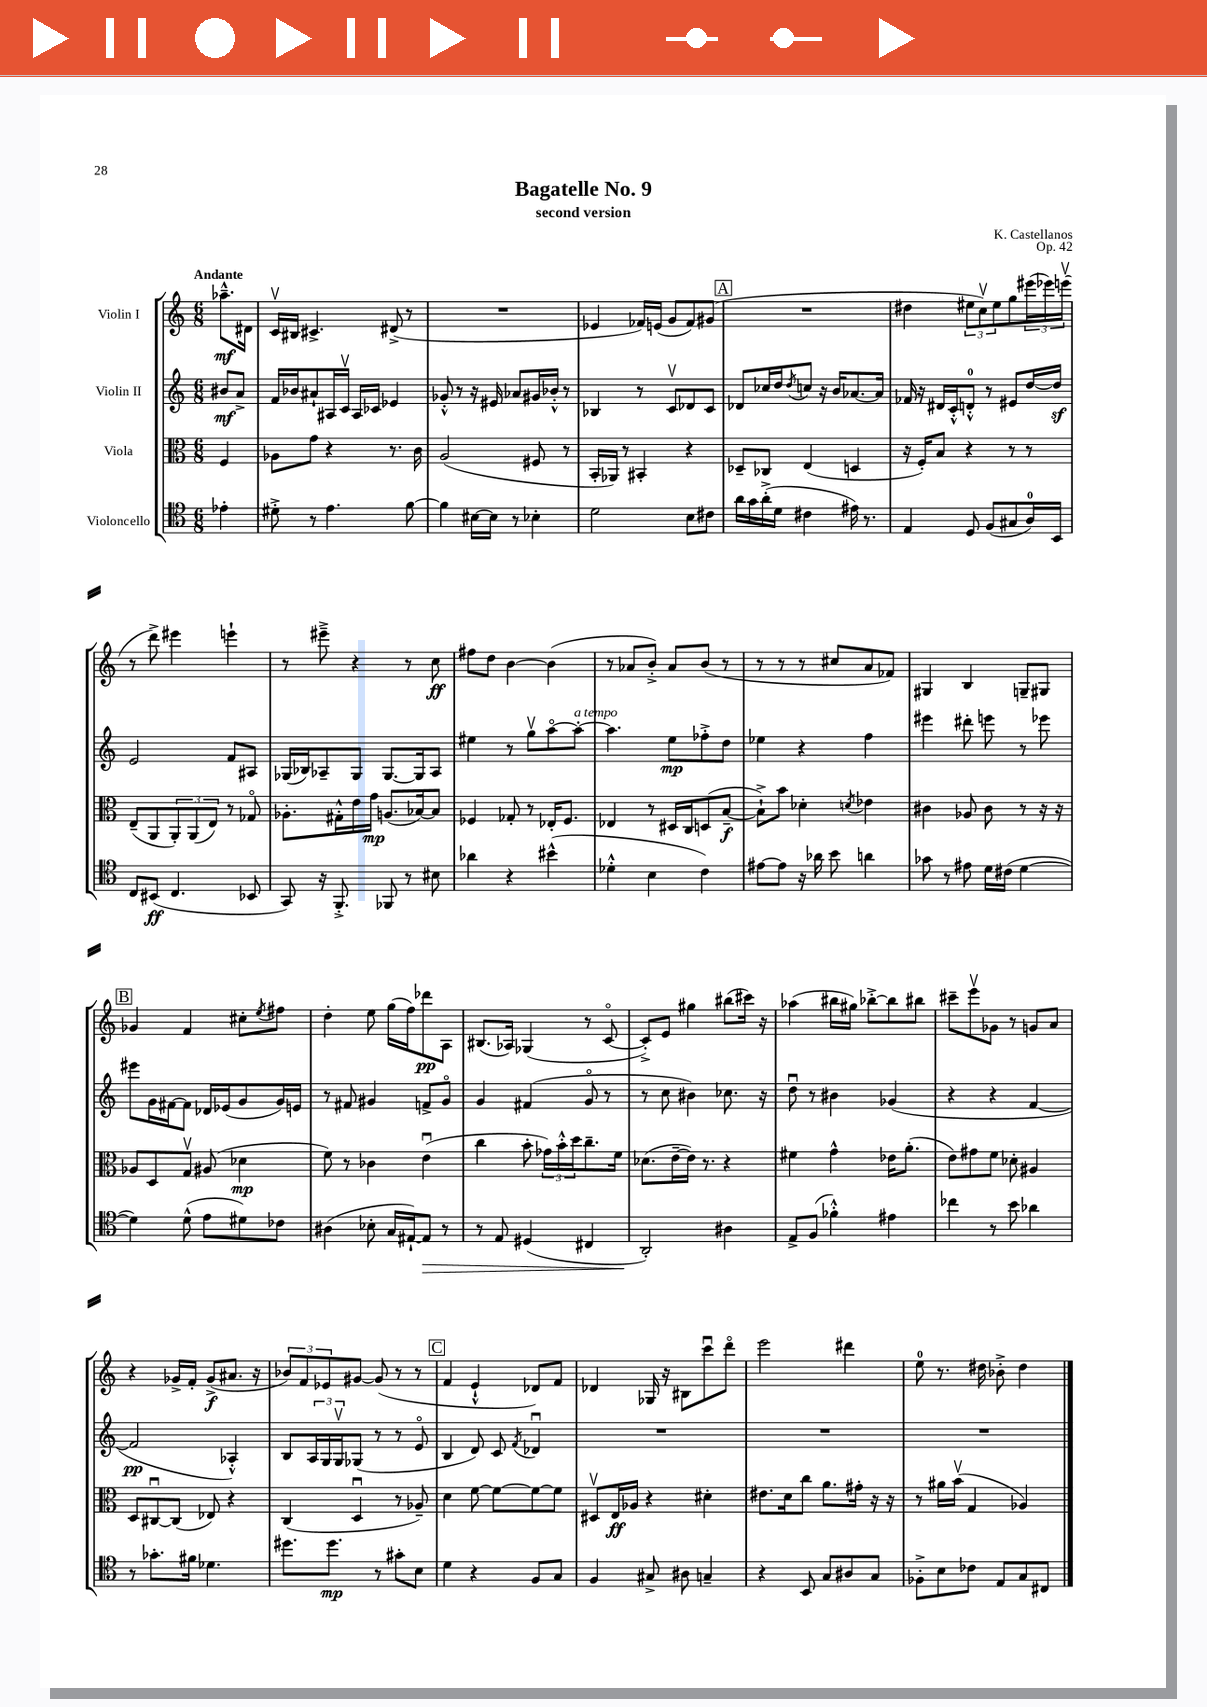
\header { title = "Bagatelle No. 9" composer = "K. Castellanos" subtitle = "second version" opus = "Op. 42" }
<<
\new StaffGroup <<
\new Staff = "s0" \with { instrumentName = "Violin I" } {
    \clef treble \key c \major \numericTimeSignature \time 6/8 \partial 4 \tempo "Andante"
    aes''8.---^\mf dis'16 |
    c'16\upbow bis16 cis'4.-> dis'8->( r8 |
    R2. |
    ees'4 fes'16) e'16( g'8 fes'8) gis'8( |
    \mark \markup { \box "A" } R2. |
    dis''4 \tuplet 3/2 { eis''8 c''8\upbow) eis''8 } g''8 \tuplet 3/2 { eis'''16( ees'''16) e'''16\upbow( } |
    r8 d'''8->) eis'''4 e'''4-! |
    r8 eis'''8---> r4 r8 c''8\ff |
    fis''8 d''8 b'4~ b'4( |
    r8 aes'8 b'8-.->) aes'8 b'8( r8 |
    r8 r8 r8 cis''8 a'8 fes'8) |
    gis4 b4 g8-- gis8 |
    \mark \markup { \box "B" } ges'4 f'4 cis''8-. \acciaccatura { e''8 } fis''8 |
    d''4-. e''8 g''16( f''16) des'''8\pp a8 |
    bis8.( aes16) ges4( r8 c'8~\flageolet |
    c'8-.->) e'8 gis''4 bis''8( cis'''16) r16 |
    aes''4( bis''16 gis''16) bes''8~-.-> bes''8 bis''8 |
    cis'''8-- e'''8\upbow ges'8 r8 g'8 a'8 |
    r4 ges'16-> f'16-. ges'8->\f( ais'8. r16 |
    \tuplet 3/2 { bes'8) f'8 ees'8 } gis'8~ gis'8( r8 r8 |
    \mark \markup { \box "C" } f'4 e'4-!-^ des'8) f'8 |
    des'4 ges16 r16 bis8 c'''8\downbow d'''8\flageolet |
    e'''2 dis'''4 |
    e''8-0 r8. dis''16 bes'8-.-> dis''4 \bar "|." |
}
\new Staff = "s1" \with { instrumentName = "Violin II" } {
    \clef treble \key c \major \numericTimeSignature \time 6/8 \partial 4
    bis'8\mf a'8-> |
    f'16 bes'16 ais'8-! ais16 c'16\upbow ais16 ces'16 ees'4 |
    ges'8-.-^ r8 r16 eis'16 aes'8 gis'16 bes'16-.-^ r8 |
    bes4 r8 c'8\upbow des'8 c'8 |
    \mark \markup { \box "A" } des'8 ces''16 d''16 \acciaccatura { d''8 } c''8 r16 b'16 aes'8.~ aes'16 |
    fes'16 r16 dis'16 c'16-.-^ d'8-0-.-^ r8 eis'8 d''16~ d''16\sf |
    e'2 f'8 ais8 |
    ges16( bes16) aes8-- ges8 ges8.~ ges16 aes8 |
    eis''4 r8 g''8\upbow a''8~\flageolet a''8~-.^\markup { \italic "a tempo" } |
    a''4. e''8\mp fes''8-.-> d''8 |
    ees''4 r4 f''4 |
    eis'''4 dis'''8-. e'''8 r8 ees'''8 |
    \mark \markup { \box "B" } eis'''8 g'16 fis'16~ fis'8 des'16 ees'16( g'8 g'16) e'16 |
    r8 fis'8 gis'4 f'8-> gis'8\flageolet |
    g'4 fis'4( g'8\flageolet r8 |
    r8 c''8 bis'4) ces''8. r16 |
    d''8\downbow r8 bis'4 ges'4( |
    r4 r4 f'4~ |
    f'2\pp aes4-.-^) |
    b8 \tuplet 3/2 { a16 g16 g16\upbow } ges8( r8 r8 e'8\flageolet |
    \mark \markup { \box "C" } b4 d'8) c'8 \acciaccatura { f'8 } des'4\downbow |
    R2. |
    R2. |
    R2. \bar "|." |
}
\new Staff = "s2" \with { instrumentName = "Viola" } {
    \clef alto \key c \major \numericTimeSignature \time 6/8 \partial 4
    f4 |
    aes8 g'8 r4 r8. c'16 |
    a2( fis8 r8 |
    b,16-. aes,16) r8 bis,4-. r4 |
    \mark \markup { \box "A" } des8-- ces8 e4( d4 |
    r16 f16-.) b8 r4 r8 r8 |
    e8--( a,8 \tuplet 3/2 { a,8-.) a,8( e8) } r8 ges8\flageolet |
    aes8.-. gis16-.-^ e'16 g'16\mp a8.( bes16~) bes8 |
    fes4 ges8-. r8 ees16-. fes8. |
    ees4 r8 dis16 c16 d8( b8~--\f |
    b8-!->) b'8 des'4-. \acciaccatura { d'8 } ees'4 |
    cis'4 aes8 cis'8 r8 r16 r16 |
    \mark \markup { \box "B" } aes8 d8 g8\upbow ais8( des'4\mp |
    f'8) r8 ces'4 e'4\downbow( |
    c''4 b'8-. \tuplet 3/2 { ges'16) b'16-.-^ d''16 } c''8.-- f'16 |
    des'8.( e'16~-- e'16) r8. r4 |
    fis'4 g'4-^ ees'16 a'8.-.( |
    e'8) gis'8 f'8 des'8-. ais4 |
    d8 cis8~\downbow cis8( ees8) r4 |
    c4( d4\downbow r8 aes8--) |
    \mark \markup { \box "C" } d'4 f'8~ f'8~ f'8~ f'8 |
    dis8\upbow e16\ff aes16 r4 dis'4-. |
    eis'8. d'16 c''8 a'8. gis'16-. r16 r16 |
    r8 ais'16 b'16\upbow( g4 aes4) \bar "|." |
}
\new Staff = "s3" \with { instrumentName = "Violoncello" } {
    \clef tenor \key c \major \numericTimeSignature \time 6/8 \partial 4
    ees'4-. |
    dis'8-.-> r8 e'4. f'8~ |
    f'4 bis16~ bis16 r8 bes4-. |
    d'2 b8 cis'8 |
    \mark \markup { \box "A" } a'16 g'16 a'16-.->( d'16 cis'4 eis'16) r8. |
    e4 d8 f8( gis8 a16-0) b,16 |
    c8 bis,8\ff( c4. bes,8 |
    g,8) r16 f,8.-.-> fes,8 r8 bis8 |
    aes'4 r4 bis'4-^( |
    des'4-.-^ b4 c'4) |
    eis'8~ eis'8 r16 aes'16 b'8 a'4 |
    ges'8 r8 eis'8 d'16 cis'16( d'4~ |
    \mark \markup { \box "B" } d'4) d'8-^( e'8 dis'8) ces'8 |
    ais4( bes8-. g16 eis16~-!) eis8\> r8 |
    r8 e8 dis4( cis4 |
    a,2-.\!) ais4 |
    e8-> f8( fes'4-.-^) eis'4 |
    ces''4 r8 b'8 aes'4 |
    r8 ges'8.-. fis'16 des'4. |
    dis''8. dis''8.\mp r8 gis'8-. b8 |
    \mark \markup { \box "C" } d'4 r4 f8 g8 |
    f4 gis8-> ais8 g4-- |
    r4 b,8 g8 ais8 g8 |
    fes8-.-> b8 ces'8 e8 g8 cis8 \bar "|." |
}
>>
>>
\layout { \context { \Score \remove "Bar_number_engraver" } }
